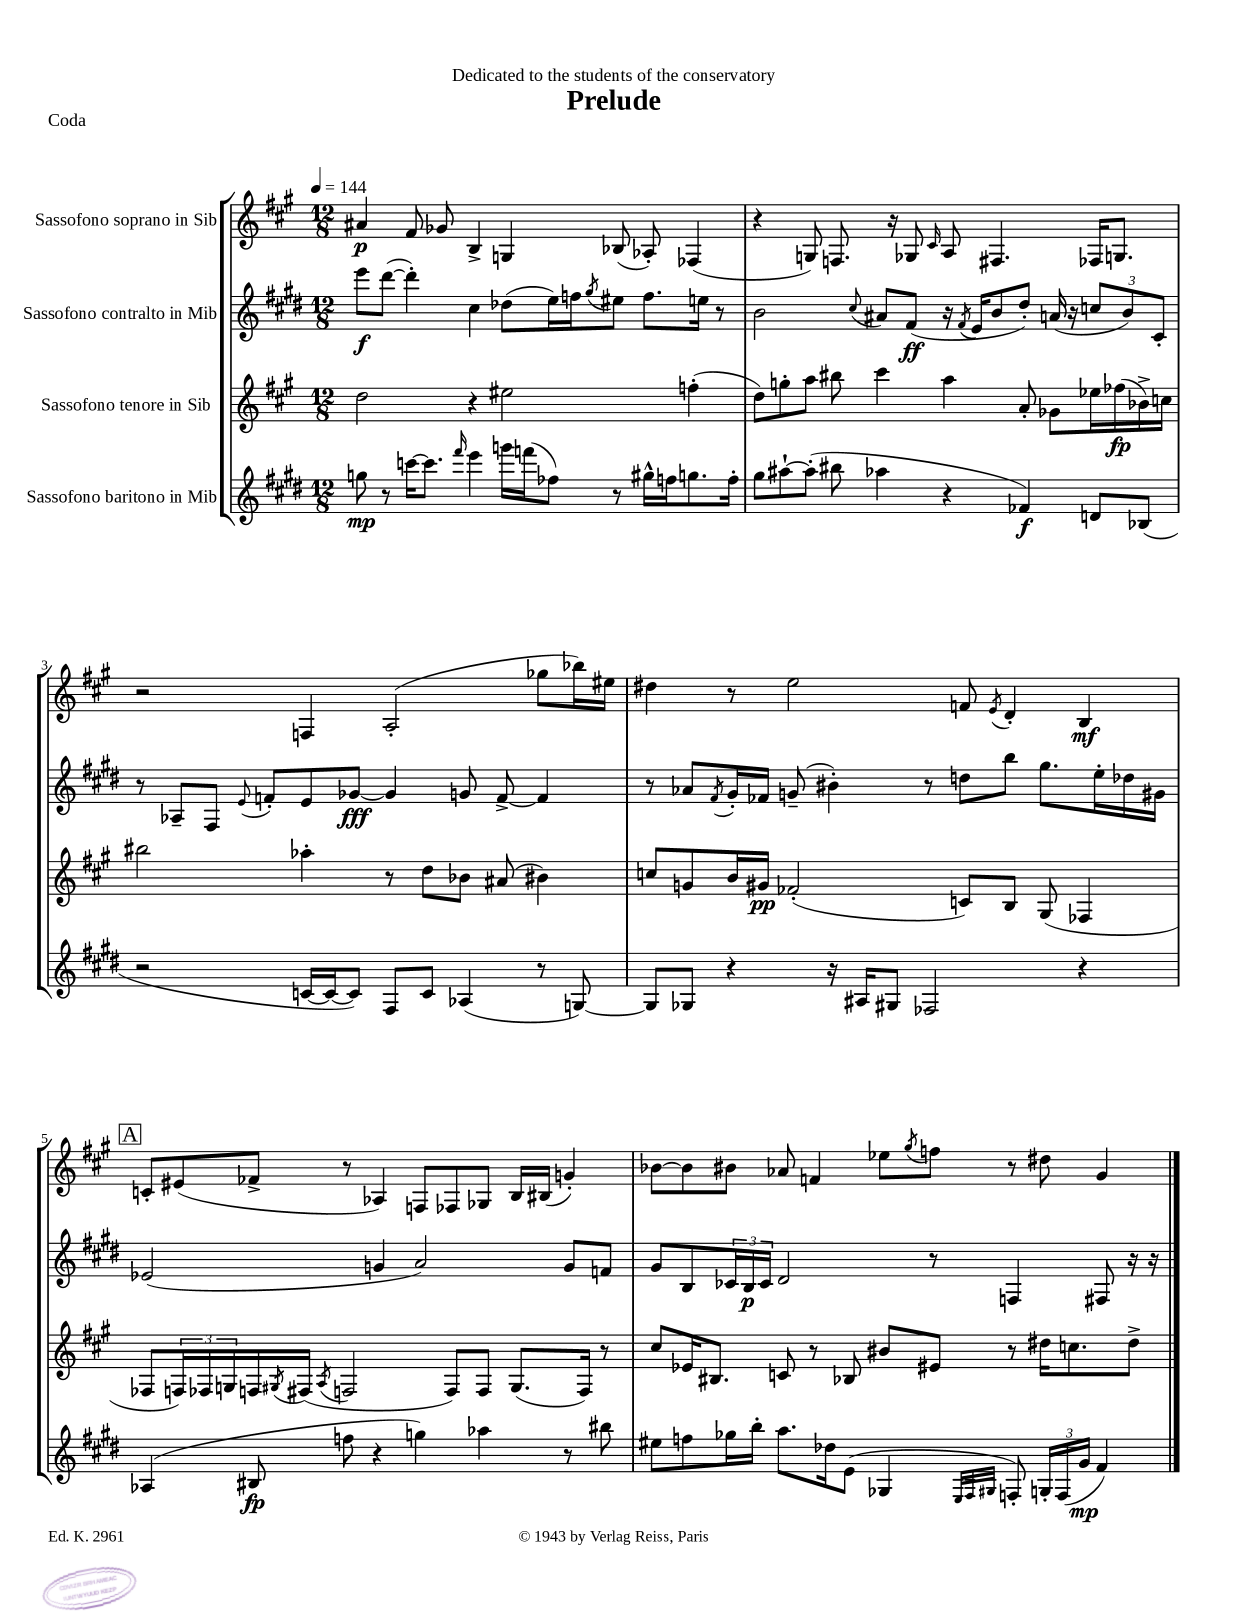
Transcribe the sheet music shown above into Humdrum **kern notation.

**kern	**kern	**kern	**kern
*staff4	*staff3	*staff2	*staff1
*clefG2	*clefG2	*clefG2	*clefG2
*k[f#c#g#d#]	*k[f#c#g#]	*k[f#c#g#d#]	*k[f#c#g#]
*M12/8	*M12/8	*M12/8	*M12/8
*MM144	*MM144	*MM144	*MM144
8gg	2dd	8eee	4a#
8r	.	([8ddd#	.
[16ccc	.	4ddd#'])	8f#
8.ccc]	.	.	.
.	.	.	8g-
16qqfff#	.	.	.
4eee	4r	4cc#	4B^
16ggg	2ee#	(8dd-	4G
(16fff	.	.	.
8ff-)	.	16ee)	.
.	.	16ff	.
.	.	8qgg#	.
8r	.	8ee#	(8B-
16gg#^^	.	8.ff	8A-')
16ff	.	.	.
8.gg	(4ff'	.	(4F-
.	.	16ee	.
.	.	8r	.
16ff'	.	.	.
=	=	=	=
8gg#	8dd)	2b	4r
[8aa#`	8gg'	.	.
(8aa#']	8aa	.	8G)
8bb#	8bb#	.	8.F
.	.	8qqcc#	.
4aa-	4ccc#	8a#	.
.	.	.	16r
.	.	(8f#	8G-
.	.	.	16qqc#
4r	4aa	16r	8A
.	.	8qf#	.
.	.	16e	.
.	.	8b	4.F#
4f-)	8a'	8dd#')	.
.	8g-	(16a	.
.	.	16r	.
8d	16ee-	12cc	16F-
.	(16ff-	.	8.G
.	.	12b)	.
(8B-	16b-^)	.	.
.	.	12c#'	.
.	16cc	.	.
=	=	=	=
2r	2bb#	8r	2r
.	.	8A-~	.
.	.	8F#	.
.	.	8qqe	.
.	.	8f'	.
[16c	4aa-'	8e	4F
16c_	.	.	.
8c])	.	[8g-	.
8F#	8r	4g-]	(2A'
8c	8dd	.	.
(4A-	8b-	8g	.
.	(8a#	[8f^	.
8r	4b#)	4f]	8gg-
[8G)	.	.	16bb-)
.	.	.	16ee#
=	=	=	=
8G]	8cc	8r	4dd#
8G-	8g	8a-	.
.	.	8qf#	.
4r	16b	16g#'	8r
.	16g#	16f-	.
.	(2f-'	(8g~	2ee
16r	.	4b#')	.
16A#	.	.	.
8G#	.	.	.
2F-	.	8r	.
.	8c)	8dd	8f
.	.	.	8qe
.	8B	8bb	4d'
.	(8G#	8.gg#	.
4r	4F-	.	4B
.	.	16ee'	.
.	.	16dd-	.
.	.	16g#	.
=	=	=	=
(4A-	8F-	(2e-	8c'
.	24F)	.	(8e#
.	24F-	.	.
.	24G	.	.
8B#	16F	.	8f-^
.	8qG#	.	.
.	(16F#	.	.
.	8qA	.	.
8ff	2F	.	8r
4r	.	4g	4A-)
4gg)	.	2a)	8F
.	8F)	.	8F-
4aa-	8F	.	8G-
.	(8.G#	.	16B
.	.	.	(16B#
8r	.	8g	4g')
.	16F)	.	.
8bb#	8r	8f	.
=	=	=	=
8ee#	8cc#	8g#	[8b-
8ff	16e-	8B	8b-]
.	8.B#	.	.
16gg-	.	24c-	8b#
.	.	24B	.
16bb'	.	.	.
.	.	24c-	.
8.aa	8c	2d#	8a-
.	8r	.	4f
16dd-	.	.	.
(8e	8B-	.	.
4G-	8b#	.	8ee-
.	.	.	8qgg#
.	8e#	8r	8ff
32qqE	.	.	.
32qqF#	.	.	.
32qqG#	.	.	.
8F')	8r	4F	8r
24G'	16dd#	.	8dd#
(24F	.	.	.
.	8.cc	.	.
24g#	.	.	.
4f#)	.	8F#	4g#
.	8dd#^	16r	.
.	.	16r	.
==	==	==	==
*-	*-	*-	*-
